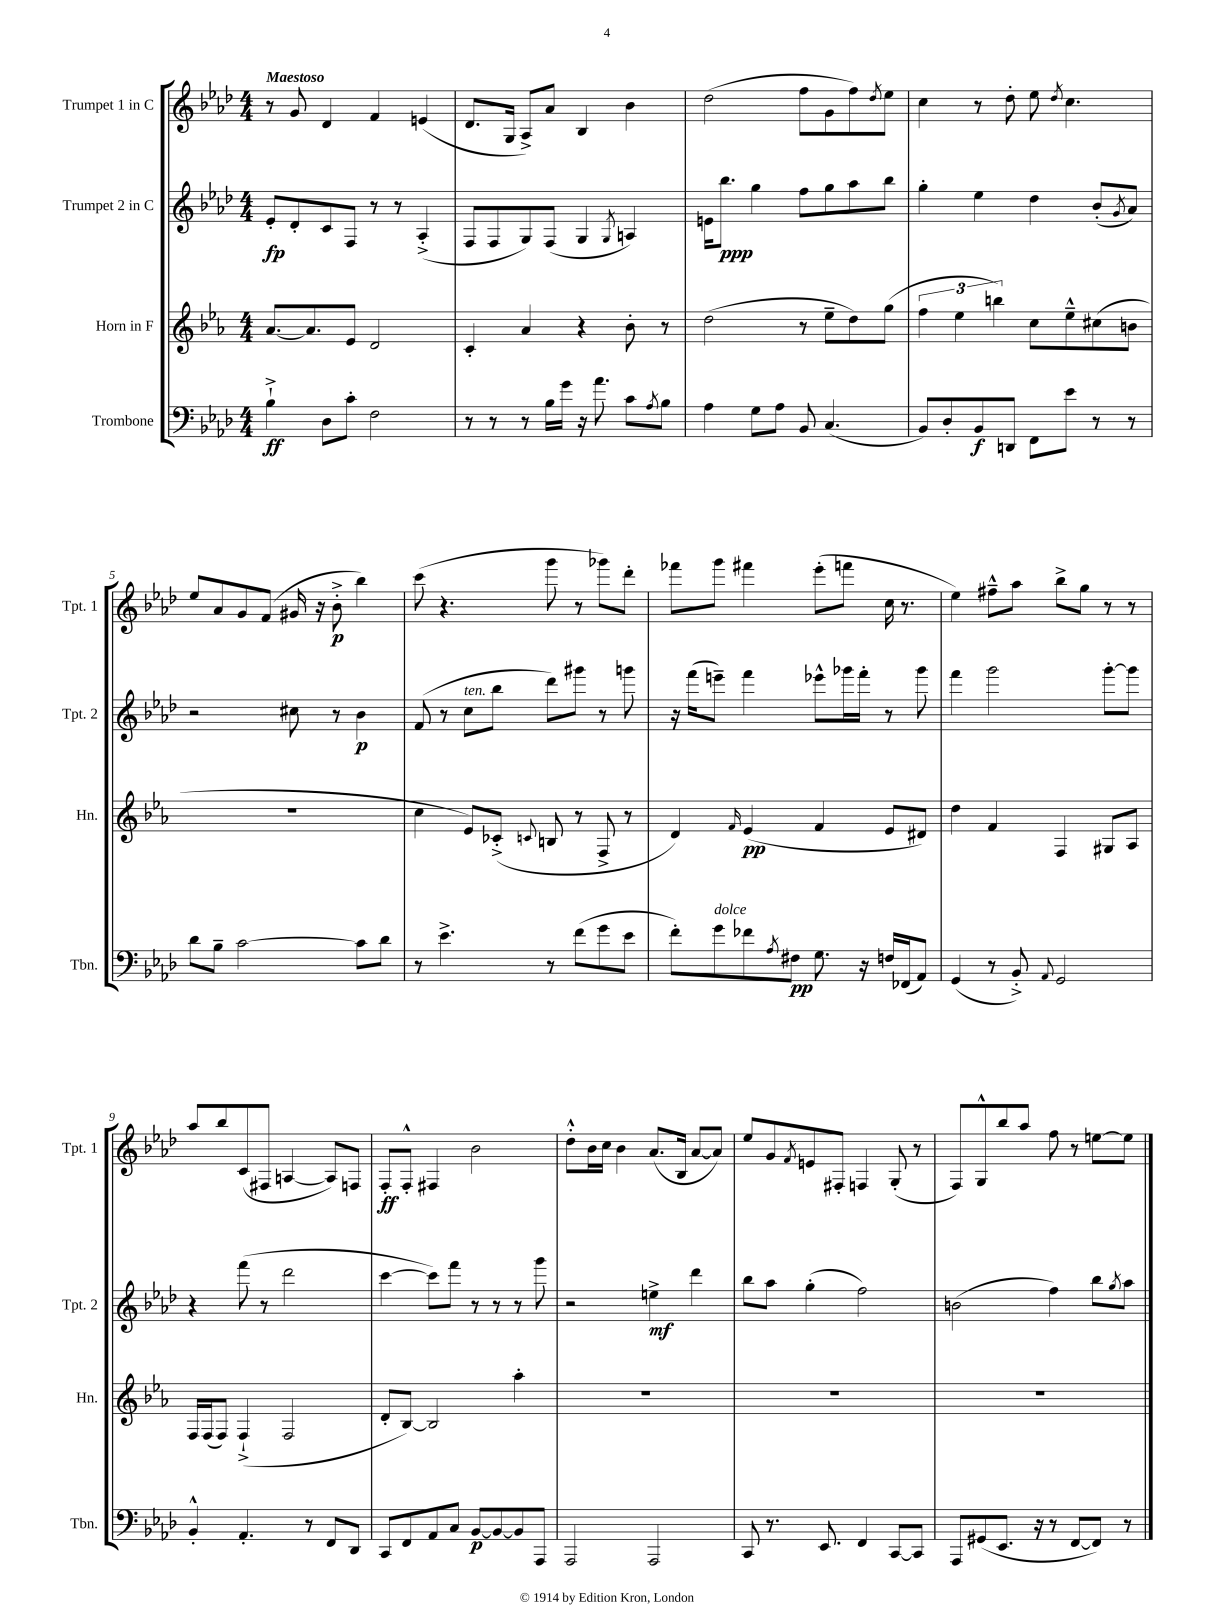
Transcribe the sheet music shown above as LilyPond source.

<<
\new StaffGroup <<
\new Staff = "s0" \with { instrumentName = "Trumpet 1 in C" shortInstrumentName = "Tpt. 1" } {
    \clef treble \key aes \major \numericTimeSignature \time 4/4 \tempo "Maestoso"
    r8 g'8 des'4 f'4 e'4( |
    des'8. g16 aes8->) aes'8 bes4 bes'4 |
    des''2( f''8 g'8 f''8) \acciaccatura { des''8 } ees''8 |
    c''4 r8 des''8-. ees''8 \acciaccatura { des''8 } c''4. |
    ees''8 aes'8 g'8 f'8( gis'16 r16 bes'8-.->\p bes''4) |
    c'''8( r4. g'''8 r8 ges'''8) des'''8-. |
    fes'''8 g'''8 fis'''4 ees'''8-.( f'''8 c''16 r8. |
    ees''4) fis''8---^ aes''8 bes''8-> g''8 r8 r8 |
    aes''8 bes''8 c'8( fis8 a4~ a8) f8 |
    f8-.\ff f8-.-^ fis4 bes'2 |
    des''8-.-^ bes'16 c''16 bes'4 aes'8.( bes16 aes'8~ aes'8) |
    ees''8 g'8 \acciaccatura { f'8 } e'8 fis8-. f4 g8-.( r8 |
    f8) g8-^ bes''8 aes''8 f''8 r8 e''8~ e''8 \bar "|." |
}
\new Staff = "s1" \with { instrumentName = "Trumpet 2 in C" shortInstrumentName = "Tpt. 2" } {
    \clef treble \key aes \major \numericTimeSignature \time 4/4
    ees'8-.\fp des'8-. c'8 f8 r8 r8 aes4-.->( |
    f8 f8 g8) f8( g4 \acciaccatura { g8 } a4) |
    e'16 bes''8.\ppp g''4 f''8 g''8 aes''8 bes''8 |
    g''4-. ees''4 des''4 bes'8-.( \acciaccatura { g'8 } aes'8) |
    r2 cis''8 r8 bes'4\p |
    f'8( r8 c''8^\markup { \italic "ten." } bes''8 des'''8) gis'''8 r8 g'''8 |
    r16 f'''16( e'''8--) f'''4 ees'''8-^ ges'''16 f'''16-. r8 ges'''8 |
    f'''4 g'''2 g'''8~-. g'''8 |
    r4 f'''8( r8 des'''2 |
    c'''4~ c'''8) f'''8 r8 r8 r8 g'''8 |
    r2 e''4->\mf des'''4 |
    bes''8 aes''8 g''4-.( f''2) |
    b'2( f''4) bes''8 \acciaccatura { g''8 } aes''8 \bar "|." |
}
\new Staff = "s2" \with { instrumentName = "Horn in F" shortInstrumentName = "Hn." } {
    \clef treble \key ees \major \numericTimeSignature \time 4/4
    aes'8.~ aes'8. ees'8 d'2 |
    c'4-. aes'4 r4 bes'8-. r8 |
    d''2( r8 ees''8-- d''8) g''8( |
    \tuplet 3/2 { f''4 ees''4 b''4) } c''8 ees''8---^ cis''8( b'8 |
    R1 |
    c''4 ees'8) ces'8-.->( \appoggiatura { c'8 } b8 r8 f8-> r8 |
    d'4) \grace { f'16 } ees'4\pp( f'4 ees'8 dis'8) |
    d''4 f'4 f4 gis8 aes8 |
    f16 f16( f8) f4-!->( f2 |
    d'8-. bes8~) bes2 aes''4-. |
    R1 |
    R1 |
    R1 \bar "|." |
}
\new Staff = "s3" \with { instrumentName = "Trombone" shortInstrumentName = "Tbn." } {
    \clef bass \key aes \major \numericTimeSignature \time 4/4
    bes4-!->\ff des8 c'8-. f2 |
    r8 r8 r8 bes16 g'16 r16 aes'8. c'8 \acciaccatura { aes8 } bes8 |
    aes4 g8 aes8 bes,8 c4.( |
    bes,8) des8-. bes,8\f d,8 f,8 ees'8 r8 r8 |
    des'8 bes8-- c'2~ c'8 des'8 |
    r8 ees'4.-> r8 f'8( g'8 ees'8 |
    f'8-.) g'8^\markup { \italic "dolce" } fes'8 \acciaccatura { aes8 } fis8\pp g8. r16 f16 fes,16( aes,8) |
    g,4( r8 bes,8-.->) \appoggiatura { aes,8 } g,2 |
    bes,4-.-^ aes,4.-. r8 f,8 des,8 |
    c,8 f,8 aes,8 c8 bes,8~\p bes,8~ bes,8 aes,,8 |
    aes,,2 aes,,2 |
    c,8 r8. ees,8. f,4 c,8~ c,8 |
    aes,,8 gis,8( ees,8. r16 r8 f,8~ f,8) r8 \bar "|." |
}
>>
>>
